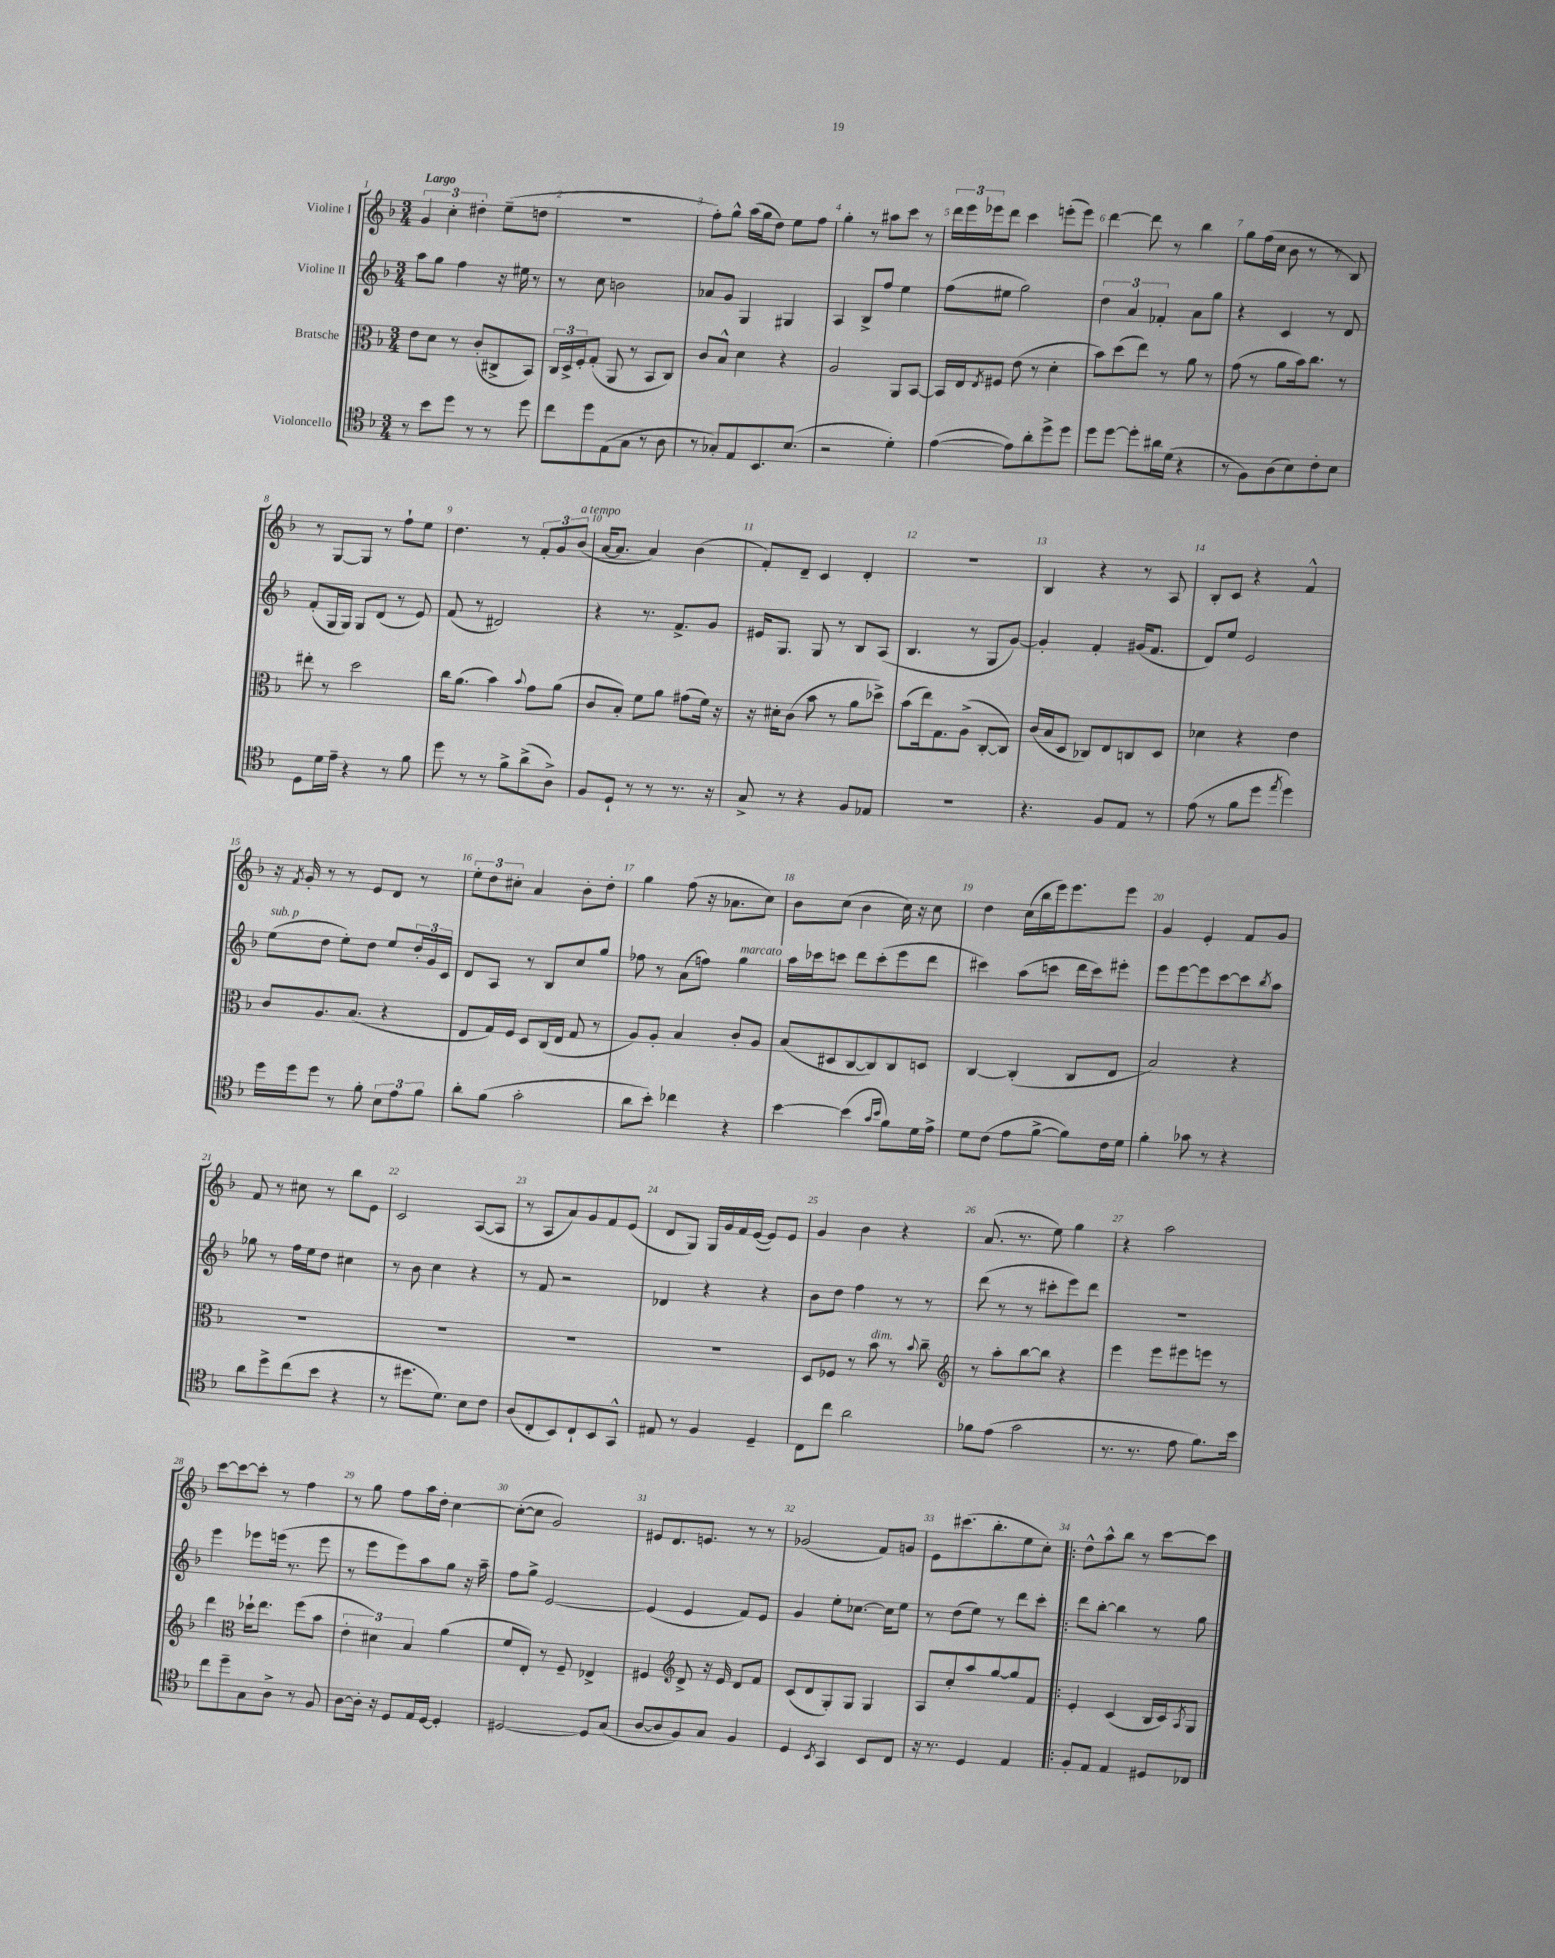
<<
\new StaffGroup <<
\new Staff = "s0" \with { instrumentName = "Violine I" } {
    \clef treble \key f \major \numericTimeSignature \time 3/4 \tempo "Largo"
    \tuplet 3/2 { g'4 c''4-. dis''4-. } e''8--( d''8 |
    R2. |
    f''8-.) g''8-^ a''16( g''16 d''8) e''8 f''8 |
    g''4-. r8 ais''8 c'''8 r8 |
    \tuplet 3/2 { d'''16 e'''16 ees'''16 } d'''8 c'''4 e'''8-.( e'''8) |
    d'''4~ d'''8 r8 bes''4 |
    g''8 f''16( c''16 bes'8 r8 r8 bes8) |
    r8 g8~ g8 r8 f''8-! e''8 |
    d''4. r8 \tuplet 3/2 { f'8-. g'8 bes'8^\markup { \italic "a tempo" }( } |
    a'16~ a'8. a'4) bes'4( |
    f'8-.) d'8-- c'4 d'4-. |
    R2. |
    bes4 r4 r8 a8 |
    bes8-. c'8 r4 f'4-^ |
    r16 \acciaccatura { f'8 } g'16-. r8 r8 e'8 d'8 r8 |
    \tuplet 3/2 { e''8-. d''8 cis''8-. } a'4 bes'8-. d''8-. |
    g''4 f''8( r16 aes'8. c''8) |
    bes'8 c''8( bes'4 c''16) r16 c''8 |
    d''4 c''16( bes''16 e'''16) e'''8. e'''8 |
    g'4 e'4-. f'8 g'8 |
    f'8 r8 cis''8 r8 bes''8 e'8 |
    c'2 a8~( a8 |
    r8 a8 a'8) g'8 f'8 e'8( |
    d'8 g8) g16 g'16 f'16 e'16~( e'8) e'8 |
    g'4 bes'4 r4 |
    a'8.( r8. e''8) g''4 |
    r4 a''2 |
    c'''8~ c'''8~ c'''8-. r8 f''4 |
    r8 g''8 f''8 a''16 d''16-. c''4~ |
    c''8~-.( c''8 g'2) |
    eis'8 d'8. e'8. r8 r8 |
    ges'2( f'8) g'8 |
    e'8 cis'''8.( bes''8.-. e''8 c''8-.) |
    \bar ".|:" d''8-^ a''8-^ bes''8 r8 c'''8~ c'''8 \bar "|." |
}
\new Staff = "s1" \with { instrumentName = "Violine II" } {
    \clef treble \key f \major \numericTimeSignature \time 3/4
    a''8 g''8 f''4 r16 eis''16 r8 |
    r8 c''8 b'2 |
    aes'8 g'8 g4 gis4 |
    a4 bes8-> f''8 e''4 |
    f''8( eis''8 g''2) |
    \tuplet 3/2 { d''4 a'4 fes'4-. } a'8 g''8 |
    r4 c'4 r8 d'8 |
    f'8-.( g16 g16) g8 d'8( r8 e'8) |
    f'8( r8 dis'2) |
    r4 r8. f'8.-> g'8 |
    eis'16 g8. g8 r8 bes8 a8( |
    bes4. r8 g8 g'8~) |
    g'4-. f'4-. gis'16( f'8. |
    d'8) e''8 e'2 |
    e''8^\markup { \italic "sub. p" }( d''8 e''8-.) d''8 e''8 \tuplet 3/2 { d''16-. g'16 c'16 } |
    d'8 a8 r8 bes8 c''8 g''8 |
    fes''8 r8 a'8( f''8) g''4^\markup { \italic "marcato" } |
    a''16 ces'''16 c'''8 d'''8 c'''8-.( e'''8 d'''8 |
    cis'''4) a''8( c'''8 d'''16 c'''16) eis'''8-. |
    e'''8 e'''8~ e'''8 c'''8~ c'''8 \acciaccatura { bes''8 } a''8 |
    ges''8 r8 f''16 e''16 d''8 cis''4 |
    r8 bes'8 c''4 r4 |
    r8 f'8 r2 |
    des'4 r4 r4 |
    bes'8 d''8 f''4 r8 r8 |
    d'''8( r8 r8 cis'''8-. e'''8) d'''8 |
    R2. |
    e'''4 ees'''8 e'''16( r8. e'''8 |
    r8 e'''8 e'''8) a''8 g''8 r16 a''16-- |
    f''8 g''8-> e'2~ |
    e'4( e'4 f'8) e'8 |
    g'4 e''8-. ces''8.~ ces''16 e''8 |
    r8 d''8( e''8) r8 d'''8 c'''8-. |
    \bar ".|:" d'''8 bes''8~-. bes''4 r8 g''8 \bar "|." |
}
\new Staff = "s2" \with { instrumentName = "Bratsche" } {
    \clef alto \key f \major \numericTimeSignature \time 3/4
    e'8 d'8 r8 c'8-.( cis8-> bes,8) |
    \tuplet 3/2 { c16 d16-> f16-. } g8-.( a,8 r8 bes,8 c8) |
    c'8 bes8-^ d'4 r4 |
    a2 a,8 bes,8~ |
    bes,16 e16 \acciaccatura { e8 } fis8 e'8( r8 d'4-. |
    bes'8) d''8( e''8) r8 a'8 r8 |
    g'8( r8 a'8 bes'16) c''8. r8 |
    eis''8-. r8 d''2 |
    c''16 a'8.( bes'4) \appoggiatura { bes'8 } g'8 a'8( |
    c'8 bes8-.) f'8 a'8 gis'8( f'16) r16 |
    r16 dis'16-. c'8( bes'8 r8 a'8 des''8->) |
    bes'8( e''16) g8. a8->( c8~-. c8) |
    c'16( bes16 d8 ces8) e8 c8 d8 |
    des'4 r4 e'4 |
    c'8 a8. bes8.( r4 |
    e8 g16) f16 d8 c16( e16 g8 r8 |
    a8) a8-. bes4 c'8-. a8 |
    bes8( dis8 c8~ c8) c8 d8 |
    c4~ c4-.( c8 e8 |
    bes2) r4 |
    R2. |
    R2. |
    R2. |
    R2. |
    d8 fes8 r8 bes'8^\markup { \italic "dim." } r8 \appoggiatura { bes'8 } c''8-- |
    \clef treble r8 a''8-. bes''8~ bes''8 r4 |
    e'''4 e'''8 eis'''8 e'''8 r8 |
    d'''4 \clef alto des''16-! e''8. f''8( bes'8 |
    \tuplet 3/2 { e'4-. dis'4) bes4 } a'4( |
    f'8 e8-.) r8 f8-- ees4-> |
    fis4 \clef treble d'8-> r16 e'16 d'8 f'8 |
    c'8( d'8 g8-.) g8 g4 |
    a8 c''8-. a''8 g''8~ g''8 f'8 |
    \bar ".|:" e'4-. c'4( bes16 c'16) \acciaccatura { a8 } g8 \bar "|." |
}
\new Staff = "s3" \with { instrumentName = "Violoncello" } {
    \clef tenor \key f \major \numericTimeSignature \time 3/4
    r8 bes'8 d''8 r8 r8 d''8 |
    c''8 d''8 e8( g8 r8 a8 |
    r8 ges8-.) e8 bes,8. bes8.( |
    r2 d'4-.) |
    e'4~( e'8) a'8-. d''8-> d''8 |
    d''8 d''8~ d''8-. ais'16 d'16( r4 |
    r8 f8) a8( bes8) c'8-. bes8 |
    d8 d'16 e'16-- r4 r8 f'8 |
    d''8 r8 r8 f'8-> a'8->( a8->) |
    f8 d8-! r8 r8 r8. r16 |
    g8-> r8 r4 f8 ees8 |
    R2. |
    r4. f8 e8 r8 |
    e'8( r8 f'8 d''8 \acciaccatura { e''8 } d''4) |
    d''16 d''16 d''8 r8 f'8-. \tuplet 3/2 { bes8 e'8 f'8 } |
    a'8-. f'8( g'2-. |
    a'8 bes'8-.) ces''4 r4 |
    bes'4~ bes'4( \grace { g'16 bes'16 } f'8) d'16 e'16-> |
    d'8 c'8( e'8 f'8~-> f'8) c'16 d'16 |
    f'4-. ges'8 r8 r4 |
    a'8 d''8-> c''8( bes'8 r4 |
    r8 dis''8. d'8.) bes8 c'8 |
    a8( c8-. bes,8) c8-! bes,8 g,8-^ |
    eis8 r8 f4 d4-- |
    c8 c''8 a'2 |
    fes'8 e'8( g'2 |
    r8. r8. e'8 f'8.) bes'16 |
    c''8 d''8-- g8 a8-> r8 f8 |
    a8~ a16-. r16 d8 e16 d16~ d4-. |
    dis2~ dis8 g8( |
    a8~ a8 f8) g8 f4 |
    d4 \acciaccatura { bes,8 } g,4 bes,8 c8 |
    r16 r8. d4 e4 |
    \bar ".|:" f8-. e8 e4 dis8 ces8 \bar "|." |
}
>>
>>
\layout { \context { \Score \override BarNumber.break-visibility = ##(#f #t #t) barNumberVisibility = #all-bar-numbers-visible } }
